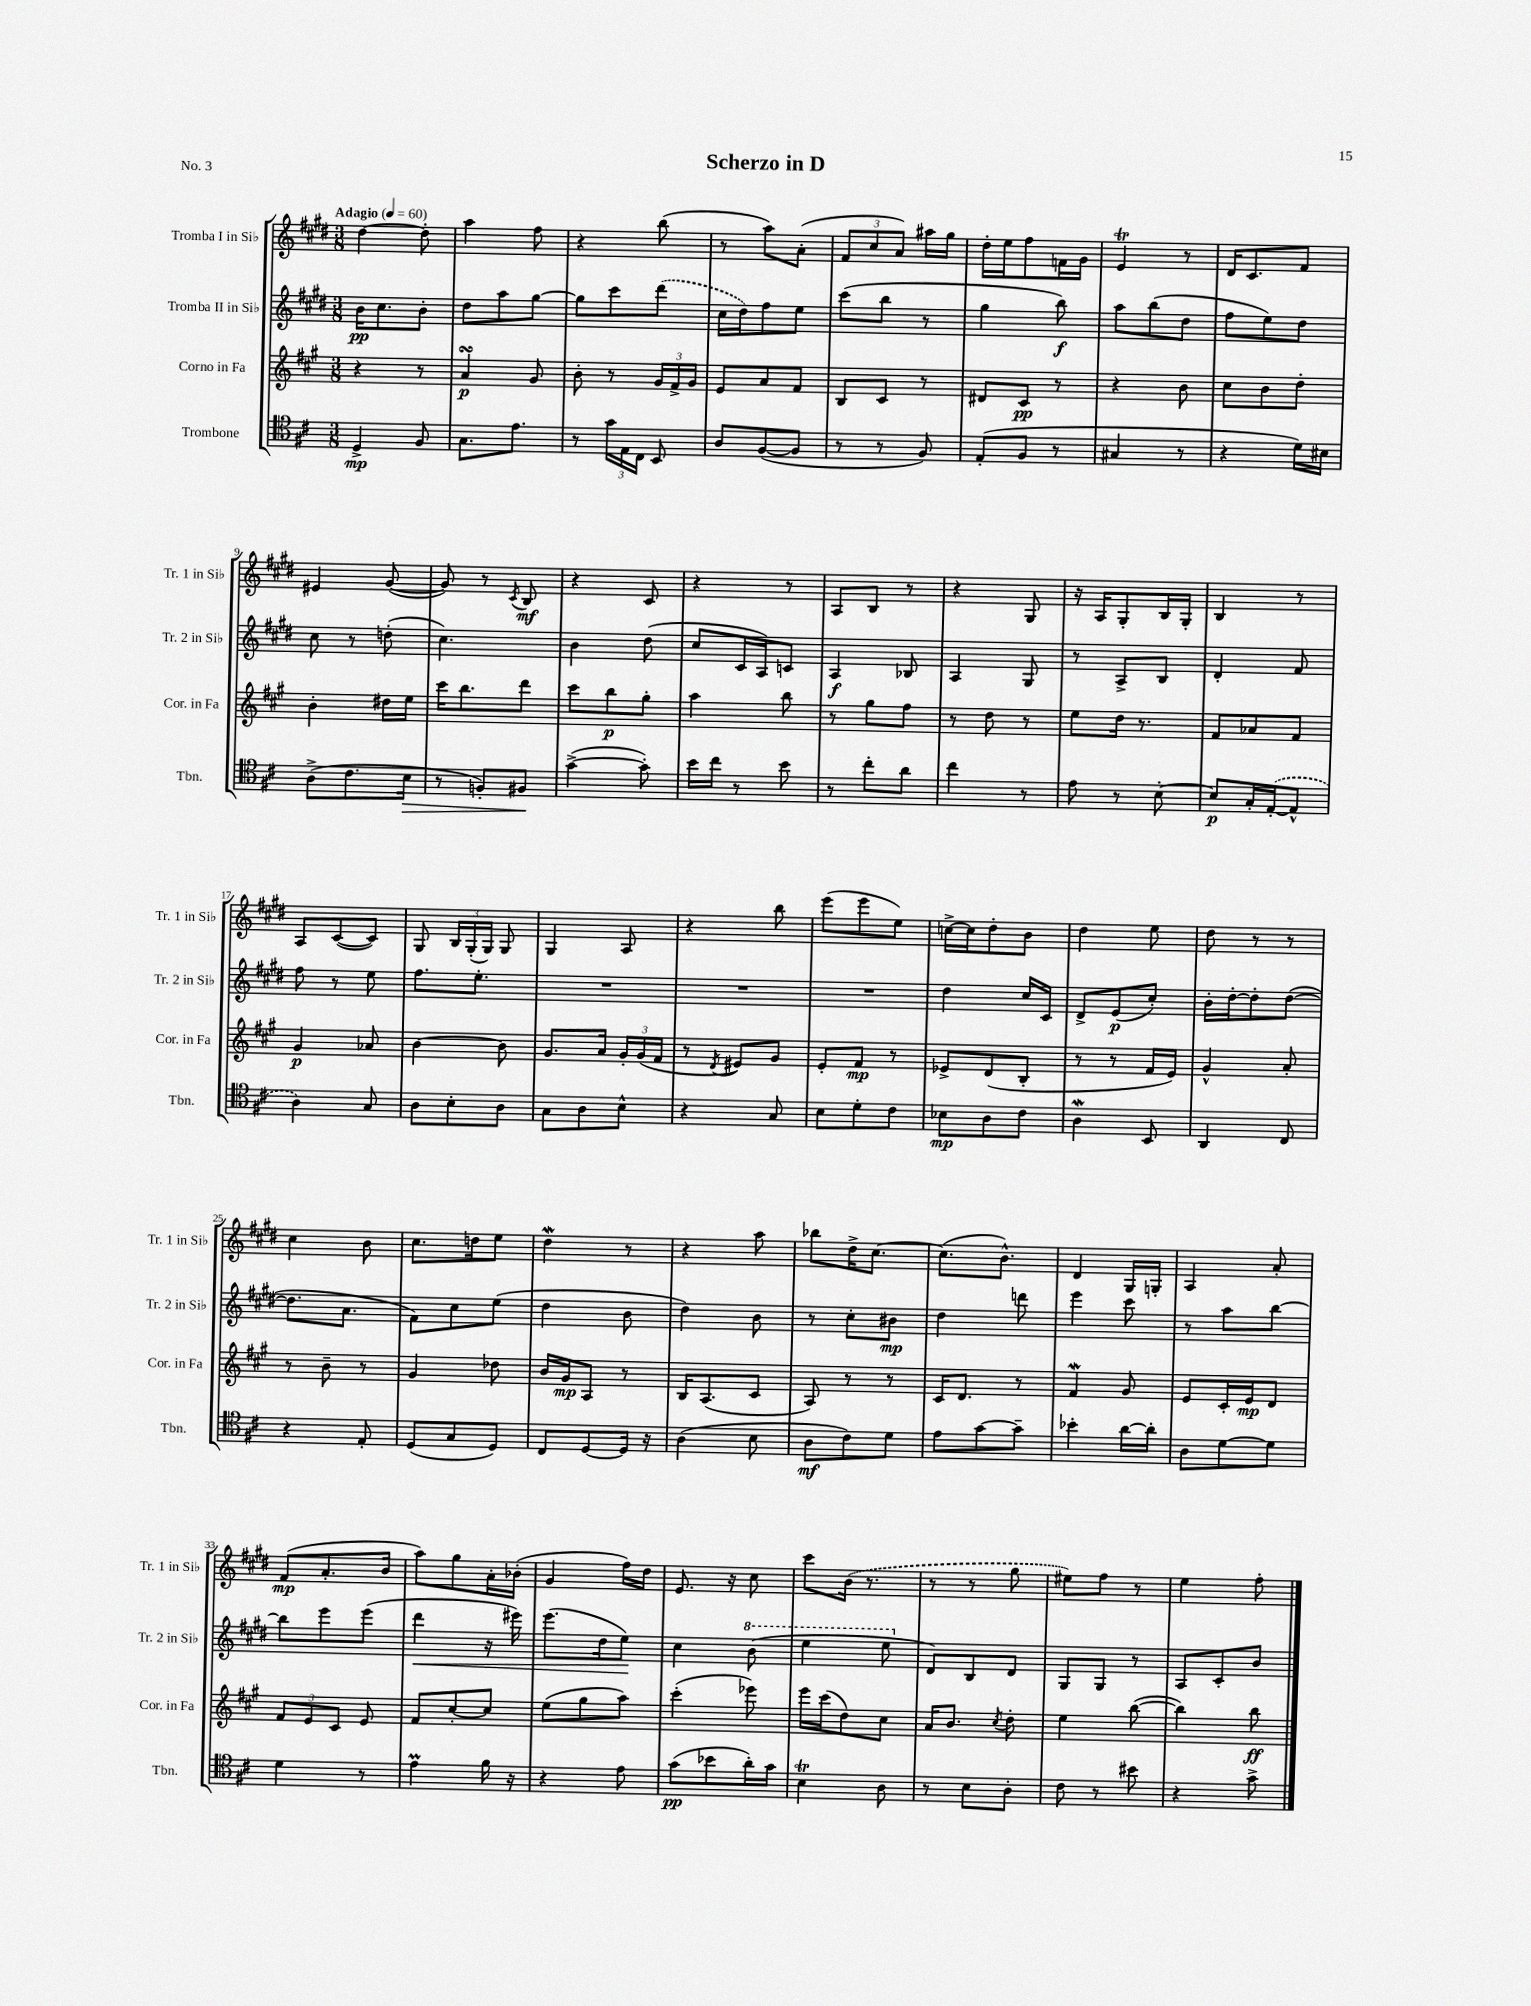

**kern	**dynam	**kern	**dynam	**kern	**dynam	**kern	**dynam
*part4	*part4	*part3	*part3	*part2	*part2	*part1	*part1
*staff4	*staff4	*staff3	*staff3	*staff2	*staff2	*staff1	*staff1
*I"Trombone	*	*I"Corno in Fa	*	*I"Tromba II in Si♭	*	*I"Tromba I in Si♭	*
*I'Tbn.	*	*I'Cor. in Fa	*	*I'Tr. 2 in Si♭	*	*I'Tr. 1 in Si♭	*
*clefC4	*	*clefG2	*	*clefG2	*	*clefG2	*
*k[f#c#]	*	*k[f#c#g#]	*	*k[f#c#g#d#]	*	*k[f#c#g#d#]	*
*M3/8	*	*M3/8	*	*M3/8	*	*M3/8	*
*MM60	*	*MM60	*	*MM60	*	*MM60	*
=1	=1	=1	=1	=1	=1	=1	=1
!	!	!	!	!	!	!LO:TX:a:B:t=Adagio	!
4D^/	mp	4r	.	16b\KL	pp	[4dd#\	.
.	.	.	.	8.cc#\	.	.	.
8F#/	.	8r	.	8b'\J	.	8dd#'\]	.
=2	=2	=2	=2	=2	=2	=2	=2
8.G\L	.	4asSSs/	p	8dd#\L	.	4aa\	.
.	.	.	.	8aa\	.	.	.
8.e\J	.	.	.	.	.	.	.
.	.	8g#/	.	[8gg#\J	.	8ff#\	.
=3	=3	=3	=3	=3	=3	=3	=3
8r	.	8b'\	.	8gg#\L]	.	4r	.
24g\LL	.	8r	.	8ccc#\	.	.	.
24E\	.	.	.	.	.	.	.
24C#\JJ	.	.	.	.	.	.	.
8BB/	.	24g#/LL	.	(8ddd#\J	.	(8bb\	.
.	.	24f#^/	.	.	.	.	.
.	.	24g#/JJ	.	.	.	.	.
=4	=4	=4	=4	=4	=4	=4	=4
8A/L	.	8e/L	.	16cc#\LL	.	8r	.
.	.	.	.	16dd#\J)	.	.	.
([8F#/	.	8a/	.	8ff#\	.	8aa\L)	.
8F#/J]	.	8f#/J	.	8ee\J	.	(8a'\J	.
=5	=5	=5	=5	=5	=5	=5	=5
8r	.	8B/L	.	(8ccc#\L	.	12f#/L	.
.	.	.	.	.	.	12cc#/	.
8r	.	8c#/J	.	8bb\J	.	.	.
.	.	.	.	.	.	12a/J)	.
8F#/)	.	8r	.	8r	.	16aa#X\LL	.
.	.	.	.	.	.	16gg#\JJ	.
=6	=6	=6	=6	=6	=6	=6	=6
(8E'/L	.	8d#X/L	.	4gg#\	.	16dd#'\LL	.
.	.	.	.	.	.	16ee\J	.
8F#/J	.	8c#/J	pp	.	.	8ff#\	.
8r	.	8r	.	8bb\)	f	16fn\L	.
.	.	.	.	.	.	16g#\JJ	.
=7	=7	=7	=7	=7	=7	=7	=7
4G#X/	.	4r	.	8aa\L	.	4eT/	.
.	.	.	.	(8bb\	.	.	.
8r	.	8b\	.	8dd#\J	.	8r	.
=8	=8	=8	=8	=8	=8	=8	=8
4r	.	8cc#\L	.	8ff#\L	.	16d#/KL	.
.	.	.	.	.	.	8.c#/	.
.	.	8b\	.	8ee\)	.	.	.
16d\LL)	.	8dd'\J	.	8dd#\J	.	8f#/J	.
16B#X\JJ	.	.	.	.	.	.	.
!!LO:LB:g=z
=9	=9	=9	=9	=9	=9	=9	=9
(8A^\L	.	4b'\	.	8cc#\	.	4e#X/	.
8.c#\	.	.	.	8r	.	.	.
.	.	16dd#X\LL	.	(8ddn'\	.	([8g#/	.
!	!LO:HP:b	!	!	!	!	!	!
16B\Jk	>	16ee\JJ	.	.	.	.	.
=10	=10	=10	=10	=10	=10	=10	=10
8r	.	16ccc#\KL	.	4.cc#\)	.	8g#/])	.
.	.	8.bb\	.	.	.	.	.
8Fn'/L)	.	.	.	.	.	8r	.
.	.	.	.	.	.	8qc#/	.
8F#X/J	.	8ddd\J	.	.	.	8B/	mf
.	]	.	.	.	.	.	.
=11	=11	=11	=11	=11	=11	=11	=11
([4g^\	.	8ccc#\L	.	4b\	.	4r	.
.	.	8bb\	p	.	.	.	.
8g'\])	.	8gg#'\J	.	(8dd#\	.	8c#/	.
=12	=12	=12	=12	=12	=12	=12	=12
16b\LL	.	4aa\	.	8cc#/L	.	4r	.
16cc#\JJ	.	.	.	.	.	.	.
8r	.	.	.	16c#/L	.	.	.
.	.	.	.	16A/J)	.	.	.
8b\	.	8bb\	.	8cn/J	.	8r	.
=13	=13	=13	=13	=13	=13	=13	=13
8r	.	8r	.	4A/	f	8A/L	.
8cc#'\L	.	8gg#\L	.	.	.	8B/J	.
8a\J	.	8ff#\J	.	8B-X/	.	8r	.
=14	=14	=14	=14	=14	=14	=14	=14
4cc#\	.	8r	.	4A/	.	4r	.
.	.	8dd\	.	.	.	.	.
8r	.	8r	.	8G#/	.	8G#/	.
=15	=15	=15	=15	=15	=15	=15	=15
8e\	.	8ee\L	.	8r	.	16r	.
.	.	.	.	.	.	16A/KL	.
8r	.	16dd\Jk	.	8A^/L	.	8G#'/	.
.	.	8.r	.	.	.	.	.
[8B'\	.	.	.	8B/J	.	16B/L	.
.	.	.	.	.	.	16G#'/JJ	.
=16	=16	=16	=16	=16	=16	=16	=16
8B/L]	p	8f#/L	.	4d#'/	.	4B/	.
16G'/L	.	8a-X/	.	.	.	.	.
([16E'/J	.	.	.	.	.	.	.
8E^^/J]	.	8f#/J	.	8f#/	.	8r	.
!!LO:LB:g=z
=17	=17	=17	=17	=17	=17	=17	=17
4A\)	.	4g#/	p	8ff#\	.	8A/L	.
.	.	.	.	8r	.	([8c#/	.
8G/	.	8a-X/	.	8ee\	.	8c#/J])	.
=18	=18	=18	=18	=18	=18	=18	=18
8A\L	.	[4b\	.	8.ff#\L	.	8G#/	.
8B'\	.	.	.	.	.	24B/LL	.
.	.	.	.	.	.	(24G#'/	.
.	.	.	.	8.ee'\J	.	.	.
.	.	.	.	.	.	24G#/JJ)	.
8A\J	.	8b\]	.	.	.	8G#/	.
=19	=19	=19	=19	=19	=19	=19	=19
8G\L	.	8.g#/L	.	4.r	.	4G#/	.
8A\	.	.	.	.	.	.	.
.	.	16a/Jk	.	.	.	.	.
8B^^\J	.	24g#'/LL	.	.	.	8A/	.
.	.	(24g#/	.	.	.	.	.
.	.	24f#/JJ	.	.	.	.	.
=20	=20	=20	=20	=20	=20	=20	=20
4r	.	8r	.	4.r	.	4r	.
.	.	8qd/	.	.	.	.	.
.	.	8e#X/L)	.	.	.	.	.
8G/	.	8g#/J	.	.	.	8bb\	.
=21	=21	=21	=21	=21	=21	=21	=21
8B\L	.	8e'/L	.	4.r	.	(8eee\L	.
8d'\	.	8f#/J	mp	.	.	8eee\	.
8c#\J	.	8r	.	.	.	8ee\J)	.
=22	=22	=22	=22	=22	=22	=22	=22
8B-X\L	mp	8e-X^/L	.	4dd#\	.	[16ccn^\LL	.
.	.	.	.	.	.	16cc\J]	.
8A\	.	(8d/	.	.	.	8dd#'\	.
8c#\J	.	8B'/J	.	16cc#/LL	.	8b\J	.
.	.	.	.	16c#/JJ	.	.	.
=23	=23	=23	=23	=23	=23	=23	=23
4AW\	.	8r	.	8d#^/L	.	4dd#\	.
.	.	8r	.	(8e/	p	.	.
8BB/	.	16f#/LL	.	8cc#'/J)	.	8ee\	.
.	.	16e/JJ)	.	.	.	.	.
=24	=24	=24	=24	=24	=24	=24	=24
4AA/	.	4g#^^/	.	16b'\LL	.	8dd#\	.
.	.	.	.	[16dd#'\J	.	.	.
.	.	.	.	8dd#'\]	.	8r	.
8C#/	.	8a'/	.	([8dd#\J	.	8r	.
!!LO:LB:g=z
=25	=25	=25	=25	=25	=25	=25	=25
4r	.	8r	.	8.dd#\L]	.	4cc#\	.
.	.	8b~\	.	.	.	.	.
.	.	.	.	8.a\J	.	.	.
8E'/	.	8r	.	.	.	8b\	.
=26	=26	=26	=26	=26	=26	=26	=26
(8D/L	.	4g#/	.	8f#\L)	.	8.cc#\L	.
8G/	.	.	.	8cc#\	.	.	.
.	.	.	.	.	.	16ddn\k	.
8D/J)	.	8dd-X\	.	(8ee\J	.	8ee\J	.
=27	=27	=27	=27	=27	=27	=27	=27
8C#/L	.	16b/LL	.	4dd#\	.	4dd#W\	.
.	.	16g#/J	mp	.	.	.	.
[8D/	.	8A/J	.	.	.	.	.
16D/Jk]	.	8r	.	8b\	.	8r	.
16r	.	.	.	.	.	.	.
=28	=28	=28	=28	=28	=28	=28	=28
(4A\	.	16B/KL	.	4dd#\)	.	4r	.
.	.	(8.A/	.	.	.	.	.
8B\	.	8c#/J	.	8b\	.	8aa\	.
=29	=29	=29	=29	=29	=29	=29	=29
8A\L	mf	8A/)	.	8r	.	8bb-X\L	.
8c#\)	.	8r	.	8cc#'\L	.	16dd#^\K	.
.	.	.	.	.	.	[8.cc#\J	.
8d\J	.	8r	.	8b#X\J	mp	.	.
=30	=30	=30	=30	=30	=30	=30	=30
8e\L	.	16c#/KL	.	4dd#\	.	(8.cc#\L]	.
.	.	8.d/J	.	.	.	.	.
[8g\	.	.	.	.	.	.	.
.	.	.	.	.	.	8.b^^\J)	.
8g~\J]	.	8r	.	8dddn\	.	.	.
=31	=31	=31	=31	=31	=31	=31	=31
4b-X'\	.	4f#W/	.	4eee\	.	4d#/	.
[16a\LL	.	8g#/	.	8ccc#\	.	16G#/LL	.
16a'\JJ]	.	.	.	.	.	16Gn'/JJ	.
=32	=32	=32	=32	=32	=32	=32	=32
8A\L	.	8e/L	.	8r	.	4A/	.
[8d\	.	16c#'/L	.	8aa\L	.	.	.
.	.	16e/J	mp	.	.	.	.
8d\J]	.	8d/J	.	[8bb\J	.	8a'/	.
!!LO:LB:g=z
=33	=33	=33	=33	=33	=33	=33	=33
4d\	.	12f#/L	.	8bb\L]	.	(8f#/L	mp
.	.	12e/	.	.	.	.	.
.	.	.	.	8eee\	.	8.a'/	.
.	.	12c#/J	.	.	.	.	.
8r	.	8e/	.	(8eee\J	.	.	.
.	.	.	.	.	.	16b/Jk	.
=34	=34	=34	=34	=34	=34	=34	=34
!	!	!	!	!	!LO:HP:b	!	!
4eM\	.	8f#/L	.	4ddd#\	<	8aa\L)	.
.	.	[8cc#'/	.	.	.	8gg#\	.
16f#\	.	8cc#/J]	.	16r	.	16a'\L	.
16r	.	.	.	16eee#X\)	.	(16b-X'\JJ	.
=35	=35	=35	=35	=35	=35	=35	=35
4r	.	(8ee\L	.	(8.eee\L	.	4g#/	.
.	.	8gg#\	.	.	.	.	.
.	.	.	.	16dd#\k	.	.	.
8e\	.	8aa\J)	.	8ee\J)	.	16ff#\LL)	.
.	.	.	.	.	.	16dd#\JJ	.
.	.	.	.	.	[	.	.
=36	=36	=36	=36	=36	=36	=36	=36
(8g\L	pp	(4ccc#'\	.	4cc#\	.	8.e/	.
8b-X\	.	.	.	.	.	.	.
.	.	.	.	.	.	16r	.
*	*	*	*	*8va	*	*	*
16a'\L)	.	8eee-X\)	.	(8bb\	.	8cc#\	.
16g\JJ	.	.	.	.	.	.	.
=37	=37	=37	=37	=37	=37	=37	=37
4BT\	.	16eee\LL	.	4eee\	.	8ccc#\L	.
.	.	(16ccc#\J	.	.	.	.	.
.	.	8dd\)	.	.	.	(16b\Jk	.
.	.	.	.	.	.	8.r	.
8A\	.	8cc#\J	.	8eee\	.	.	.
=38	=38	=38	=38	=38	=38	=38	=38
*	*	*	*	*X8va	*	*	*
8r	.	16a/KL	.	8d#/L)	.	8r	.
.	.	8.b/J	.	.	.	.	.
8B\L	.	.	.	8B/	.	8r	.
.	.	8qcc#/	.	.	.	.	.
8A'\J	.	8dd'\	.	8d#/J	.	8gg#\	.
=39	=39	=39	=39	=39	=39	=39	=39
8c#\	.	4ee\	.	8G#/L	.	8ee#X\L)	.
8r	.	.	.	8G#/J	.	8ff#\J	.
8b#X\	.	([8bb\	.	8r	.	8r	.
=40	=40	=40	=40	=40	=40	=40	=40
4r	.	4bb\])	.	8A/L	.	4ee\	.
.	.	.	.	8c#'/	.	.	.
8g^\	.	8bb\	ff	8b/J	.	8ff#'\	.
==	==	==	==	==	==	==	==
*-	*-	*-	*-	*-	*-	*-	*-
